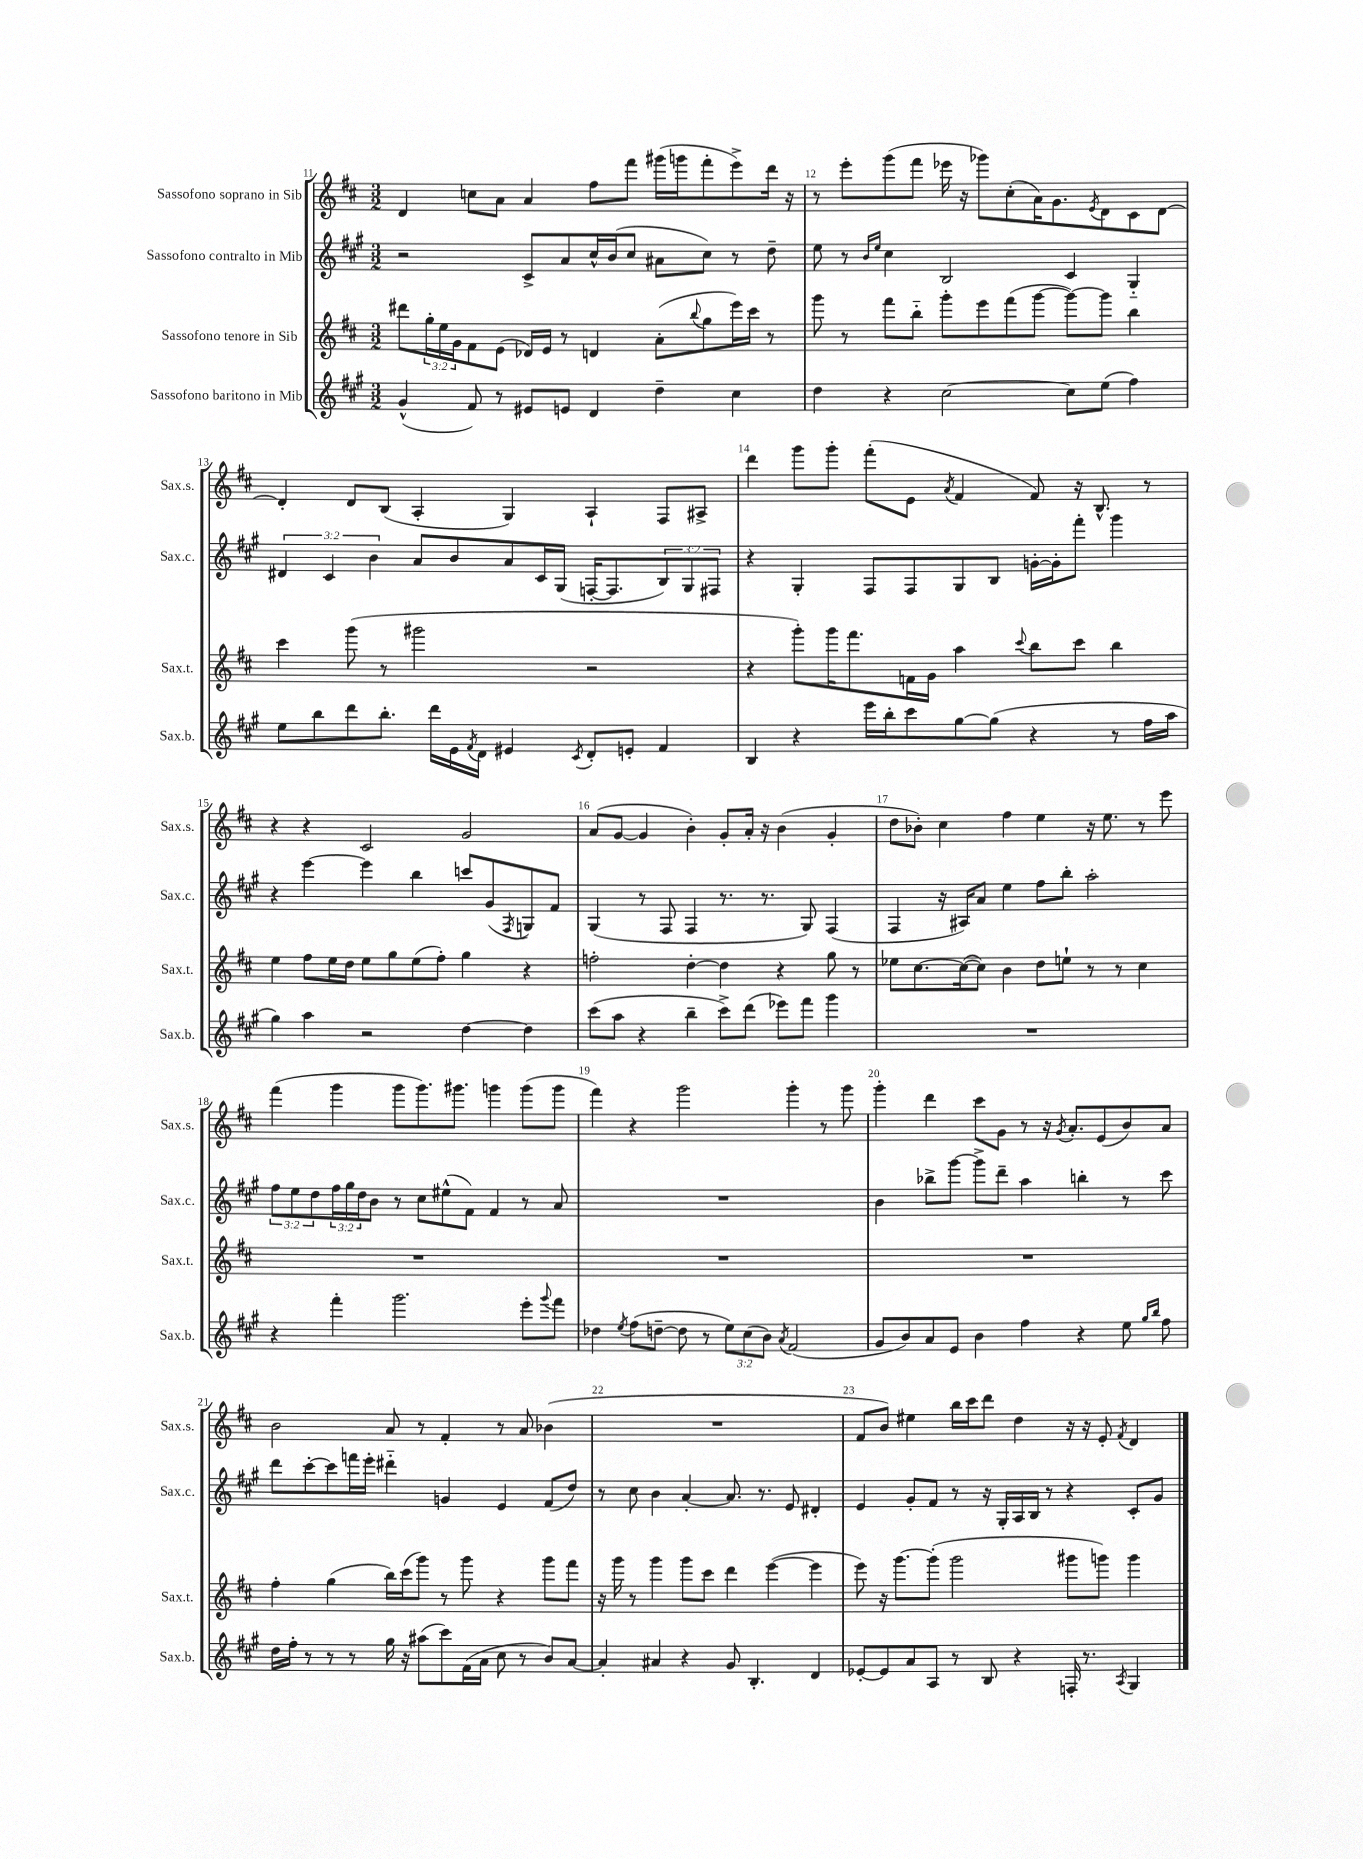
<<
\new StaffGroup <<
\new Staff = "s0" \with { instrumentName = "Sassofono soprano in Sib" shortInstrumentName = "Sax.s." } {
    \clef treble \key d \major \numericTimeSignature \time 3/2
    d'4 c''8 a'8 a'4 fis''8 fis'''8 gis'''16( g'''16 fis'''8-. e'''8->) d'''16 r16 |
    r8 e'''8-. g'''8( fis'''8 ees'''16 r16 ges'''8) cis''8-.( a'16) g'8. \acciaccatura { e'8 } d'8 cis'8 d'8~ |
    d'4-. d'8 b8( a4-. g4) a4-! fis8 ais8-> |
    d'''4 g'''8 g'''8-. fis'''8-.( e'8 \acciaccatura { a'8 } fis'4 fis'8) r16 b8.-^ r8 |
    r4 r4 cis'2 g'2 |
    a'8( g'8~ g'4 b'4-.) g'8-. a'16-. r16 b'4( g'4-. |
    d''8 bes'8-.) cis''4 fis''4 e''4 r16 e''8. r8 e'''8 |
    fis'''4( g'''4 g'''8 g'''8.) gis'''8. g'''4 g'''8( g'''8 |
    fis'''4) r4 g'''2 g'''4-. r8 g'''8 |
    g'''4-. d'''4 cis'''8 g'8 r8 r16 \acciaccatura { g'8 } a'8.-. e'8( b'8) a'8 |
    b'2 a'8 r8 fis'4-. r8 a'8 bes'4( |
    R1. |
    fis'8 b'8) eis''4 b''16 cis'''16 d'''8 d''4 r16 r16 e'8-. \acciaccatura { fis'8 } d'4 \bar "|." |
}
\new Staff = "s1" \with { instrumentName = "Sassofono contralto in Mib" shortInstrumentName = "Sax.c." } {
    \clef treble \key a \major \numericTimeSignature \time 3/2 \override Staff.TupletNumber.text = #tuplet-number::calc-fraction-text
    r2 cis'8-> a'8 cis''16-^ b'16( cis''8 ais'8 cis''8) r8 d''8-- |
    e''8 r8 \grace { b'16 e''16 } cis''4 b2 cis'4 gis4-_ |
    \tuplet 3/2 { dis'4 cis'4 b'4 } a'8 b'8 a'8 cis'16 gis16( f16~-. f8. \tuplet 3/2 { b8) gis8 fis8 } |
    r4 gis4-. fis8 fis8 gis8 b8 g'16~-. g'16-. fis'''8-. gis'''4 |
    r4 e'''4~ e'''4 b''4 c'''8 gis'8( \acciaccatura { fis8 } g8) fis'8 |
    gis4( r8 fis8 fis4 r8. r8. gis8) fis4( |
    fis4 r16 ais16) a'8 e''4 fis''8 b''8-. a''2-. |
    \tuplet 3/2 { fis''8 e''8 d''8 } \tuplet 3/2 { fis''16 gis''16 d''16 } b'8 r8 cis''8 eis''8-^( fis'8) fis'4 r8 a'8 |
    R1. |
    b'4 bes''8-> gis'''8~ gis'''8-> d'''8-- a''4 b''4-. r8 cis'''8 |
    d'''8 cis'''8~-. cis'''8 f'''16 e'''16-. dis'''4-_ g'4 e'4 fis'8( d''8) |
    r8 cis''8 b'4 a'4~-. a'8. r8. e'8 dis'4-. |
    e'4 gis'8-. fis'8 r8 r16 gis16-. a16 b16 r8 r4 cis'8-. gis'8 \bar "|." |
}
\new Staff = "s2" \with { instrumentName = "Sassofono tenore in Sib" shortInstrumentName = "Sax.t." } {
    \clef treble \key d \major \numericTimeSignature \time 3/2 \override Staff.TupletNumber.text = #tuplet-number::calc-fraction-text
    dis'''8 \tuplet 3/2 { g''16-. e''16 g'16 } fis'8 e'8( des'16) e'16 r8 d'4 a'8-.( \appoggiatura { b''8 } g''8 e'''16) cis'''16 r8 |
    g'''8 r8 fis'''8 b''8-_ g'''8-. e'''8 fis'''8( g'''8~ g'''8~) g'''8 b''4 |
    cis'''4 g'''8( r8 gis'''2 r2 |
    r4 g'''8-.) g'''16 fis'''8. f'16 g'16 a''4 \appoggiatura { cis'''8 } b''8 cis'''8 b''4 |
    e''4 fis''8 e''16 d''16 e''8 g''8 e''8( fis''8-.) g''4 r4 |
    f''2-. d''4~-. d''4 r4 g''8 r8 |
    ees''8 cis''8.~ cis''16~( cis''8) b'4 d''8 e''8-! r8 r8 cis''4 |
    R1. |
    R1. |
    R1. |
    fis''4-. g''4( b''16) cis'''16( g'''8) r8 g'''8 r4 g'''8 fis'''8 |
    r16 g'''16 r8 g'''4 g'''8 cis'''8 d'''4 e'''4~( e'''4 |
    e'''8) r16 g'''8.~ g'''8-.( g'''2 gis'''8 g'''8) g'''4 \bar "|." |
}
\new Staff = "s3" \with { instrumentName = "Sassofono baritono in Mib" shortInstrumentName = "Sax.b." } {
    \clef treble \key a \major \numericTimeSignature \time 3/2 \override Staff.TupletNumber.text = #tuplet-number::calc-fraction-text
    gis'4-^( fis'8) r8 eis'8 e'8 d'4 d''4-- cis''4 |
    d''4 r4 cis''2~ cis''8 e''8( fis''4) |
    e''8 b''8 d'''8 b''8.-. d'''16 e'16 \acciaccatura { fis'8 } d'16 eis'4 \acciaccatura { cis'8 } d'8-. e'8-. fis'4 |
    b4 r4 e'''16 b''16-. cis'''8 gis''8~ gis''8( r4 r8 fis''16 a''16 |
    gis''4) a''4 r2 d''4~ d''4 |
    cis'''8( a''8 r4 b''4-- cis'''8->) d'''8( ees'''8) fis'''8 gis'''4 |
    R1. |
    r4 fis'''4-. gis'''2. e'''8-. \appoggiatura { gis'''8 } fis'''8 |
    des''4 \acciaccatura { e''8 } fis''8( d''8~-- d''8 r8 \tuplet 3/2 { e''8) cis''8( b'8) } \acciaccatura { a'8 } fis'2( |
    gis'8 b'8) a'8 e'8 b'4 fis''4 r4 e''8 \grace { gis''16 b''16 } fis''8 |
    d''16 fis''16-. r8 r8 r8 gis''16 r16 ais''8( cis'''8) fis'16( a'16 cis''8 r8 b'8) a'8~ |
    a'4-. ais'4 r4 gis'8 b4.-. d'4 |
    ees'8~-. ees'8 a'8 a8 r8 b8 r4 f16-. r8. \acciaccatura { a8 } gis4 \bar "|." |
}
>>
>>
\layout { \context { \Score currentBarNumber = #11 \override BarNumber.break-visibility = ##(#f #t #t) barNumberVisibility = #all-bar-numbers-visible } }
